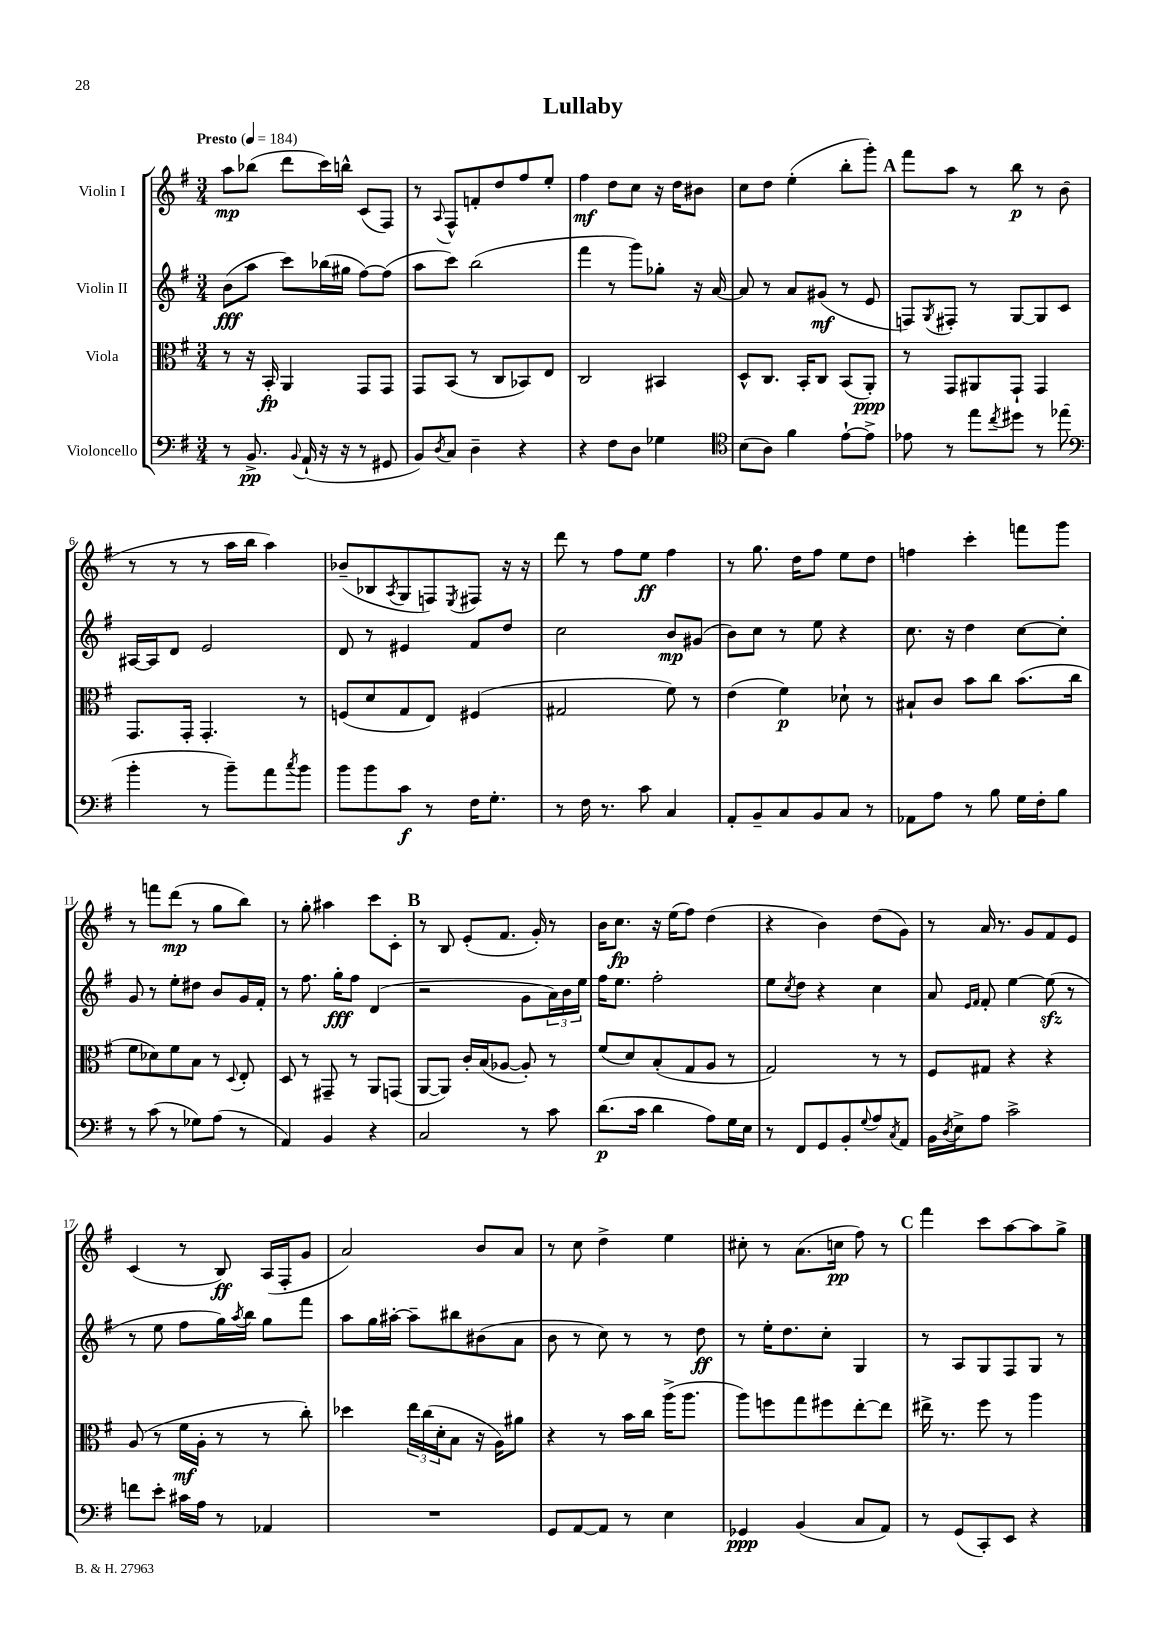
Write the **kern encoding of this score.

**kern	**dynam	**kern	**dynam	**kern	**dynam	**kern	**dynam
*part4	*part4	*part3	*part3	*part2	*part2	*part1	*part1
*staff4	*staff4	*staff3	*staff3	*staff2	*staff2	*staff1	*staff1
*I"Violoncello	*	*I"Viola	*	*I"Violin II	*	*I"Violin I	*
*clefF4	*	*clefC3	*	*clefG2	*	*clefG2	*
*k[f#]	*	*k[f#]	*	*k[f#]	*	*k[f#]	*
*M3/4	*	*M3/4	*	*M3/4	*	*M3/4	*
*MM184	*	*MM184	*	*MM184	*	*MM184	*
=1	=1	=1	=1	=1	=1	=1	=1
!	!	!	!	!	!	!LO:TX:a:B:t=Presto	!
8r	.	8r	.	(8b\L	fff	8aa\L	mp
8.BB^/	pp	16r	.	8aa\J	.	(8bb-X\J	.
.	.	16BB'/	fp	.	.	.	.
.	.	4AA/	.	8ccc\L)	.	8ddd\L	.
8qqBB/	.	.	.	.	.	.	.
(16AA`/	.	.	.	.	.	.	.
16r	.	.	.	(16bb-X\L	.	16ccc\L)	.
16r	.	.	.	16gg#X\JJ	.	16bbn^^\JJ	.
8r	.	8GG/L	.	[8ff#\L)	.	(8c/L	.
8GG#X/	.	8GG/J	.	(8ff#\J]	.	8F#/J)	.
=2	=2	=2	=2	=2	=2	=2	=2
8BB/L)	.	8GG/L	.	8aa\L	.	8r	.
8qD/	.	.	.	.	.	8qqA/	.
8C/J	.	(8BB/J	.	8ccc\J)	.	8F#^^/L	.
4D~\	.	8r	.	(2bb\	.	8fn'/	.
.	.	8C/L	.	.	.	8dd/	.
4r	.	8BB-X/)	.	.	.	8ff#/	.
.	.	8E/J	.	.	.	8ee'/J	.
=3	=3	=3	=3	=3	=3	=3	=3
4r	.	2C/	.	4fff#\	.	4ff#\	mf
8F#\L	.	.	.	8r	.	8dd\L	.
8D\J	.	.	.	8ggg\L)	.	8cc\J	.
4G-X\	.	4BB#X/	.	8gg-X'\J	.	16r	.
.	.	.	.	.	.	16dd\KL	.
.	.	.	.	16r	.	8b#X\J	.
.	.	.	.	[16a/	.	.	.
=4	=4	=4	=4	=4	=4	=4	=4
*clefC4	*	*	*	*	*	*	*
(8B\L	.	8D^^/L	.	8a/]	.	8cc\L	.
8A\J)	.	8.C/J	.	8r	.	8dd\J	.
4f#\	.	.	.	8a/L	.	(4ee'\	.
.	.	16BB'/KL	.	.	.	.	.
.	.	8C/J	.	(8g#X/J	mf	.	.
[8e`\L	.	(8BB/L	.	8r	.	8bb'\L	.
8e^\J]	.	8AA'/J)	ppp	8e/	.	8ggg'\J)	.
!!LO:REH:place=s1:t=A
=5	=5	=5	=5	=5	=5	=5	=5
8e-X\	.	8r	.	8Fn/L)	.	8fff#\L	.
.	.	.	.	8qG/	.	.	.
8r	.	8GG/L	.	8F#X'/J	.	8aa\J	.
8ee\L	.	8AA#X/	.	8r	.	8r	.
8qcc/	.	.	.	.	.	.	.
8dd#X\J	.	8GG`/J	.	[8G/L	.	8bb\	p
8r	.	4GG/	.	8G/]	.	8r	.
(8ee-X\	.	.	.	8c/J	.	(8b\	.
!!LO:LB:g=z
=6	=6	=6	=6	=6	=6	=6	=6
*clefF4	*	*	*	*	*	*	*
4b'\	.	8.GG/L	.	[16A#X/LL	.	8r	.
.	.	.	.	16A#/J]	.	.	.
.	.	.	.	8d/J	.	8r	.
.	.	16GG'/Jk	.	.	.	.	.
8r	.	4.GG'/	.	2e/	.	8r	.
8b~\L)	.	.	.	.	.	16aa\LL	.
.	.	.	.	.	.	16bb\JJ	.
8a\	.	.	.	.	.	4aa\)	.
8qcc/	.	.	.	.	.	.	.
8b\J	.	8r	.	.	.	.	.
=7	=7	=7	=7	=7	=7	=7	=7
8b\L	.	(8Fn/L	.	8d/	.	(8b-X~/L	.
8b\	.	8d/	.	8r	.	8B-X/	.
.	.	.	.	.	.	8qA/	.
8c\J	f	8G/	.	4e#X/	.	8G/	.
8r	.	8E/J)	.	.	.	8Fn/)	.
.	.	.	.	.	.	8qE/	.
16F#\KL	.	(4F#X/	.	8f#/L	.	8F#X/J	.
8.G'\J	.	.	.	.	.	.	.
.	.	.	.	8dd/J	.	16r	.
.	.	.	.	.	.	16r	.
=8	=8	=8	=8	=8	=8	=8	=8
8r	.	2G#X/	.	2cc\	.	8ddd\	.
16F#\	.	.	.	.	.	8r	.
8.r	.	.	.	.	.	.	.
.	.	.	.	.	.	8ff#\L	.
8c\	.	.	.	.	.	8ee\J	ff
4C/	.	8f#\)	.	8b/L	mp	4ff#\	.
.	.	8r	.	(8g#X/J	.	.	.
=9	=9	=9	=9	=9	=9	=9	=9
8AA'/L	.	(4e\	.	8b\L)	.	8r	.
8BB~/	.	.	.	8cc\J	.	8.gg\	.
8C/	.	4f#\)	p	8r	.	.	.
.	.	.	.	.	.	16dd\KL	.
8BB/	.	.	.	8ee\	.	8ff#\J	.
8C/J	.	8d-X`\	.	4r	.	8ee\L	.
8r	.	8r	.	.	.	8dd\J	.
=10	=10	=10	=10	=10	=10	=10	=10
8AA-X\L	.	8B#X`/L	.	8.cc\	.	4ffn\	.
8A\J	.	8c/J	.	.	.	.	.
.	.	.	.	16r	.	.	.
8r	.	8b\L	.	4dd\	.	4ccc'\	.
8B\	.	8cc\J	.	.	.	.	.
16G\LL	.	(8.b\L	.	[8cc\L	.	8fffn\L	.
16F#'\J	.	.	.	.	.	.	.
8B\J	.	.	.	8cc'\J]	.	8ggg\J	.
.	.	16cc\Jk	.	.	.	.	.
!!LO:LB:g=z
=11	=11	=11	=11	=11	=11	=11	=11
8r	.	8f#\L	.	8g/	.	8r	.
(8c\	.	8d-X\)	.	8r	.	8fffn\L	.
8r	.	8f#\	.	8ee'\L	.	(8ddd\J	mp
8G-X\L)	.	8B\J	.	8dd#X\J	.	8r	.
(8A\J	.	8r	.	8b/L	.	8gg\L	.
.	.	8qqD/	.	.	.	.	.
8r	.	8E'/	.	16g/L	.	8bb\J)	.
.	.	.	.	16f#'/JJ	.	.	.
=12	=12	=12	=12	=12	=12	=12	=12
4AA/)	.	8D/	.	8r	.	8r	.
.	.	8r	.	8.ff#\	.	8gg'\	.
4BB/	.	8GG#X~/	.	.	.	4aa#X\	.
.	.	.	.	16gg'\KL	fff	.	.
.	.	8r	.	8ff#\J	.	.	.
4r	.	8AA/L	.	(4d/	.	8ccc\L	.
.	.	(8GGn/J	.	.	.	8c'\J	.
!!LO:REH:place=s1:t=B
=13	=13	=13	=13	=13	=13	=13	=13
2C/	.	[8AA/L	.	2r	.	8r	.
.	.	8AA/J])	.	.	.	8B/	.
.	.	16c'/LL	.	.	.	(8e'/L	.
.	.	(16B/J	.	.	.	.	.
.	.	[8A-X/J	.	.	.	8.f#/J	.
8r	.	8A-'/])	.	8g\L	.	.	.
.	.	.	.	.	.	16g'/)	.
8c\	.	8r	.	24a\L)	.	8r	.
.	.	.	.	24b\	.	.	.
.	.	.	.	24ee\JJ	.	.	.
=14	=14	=14	=14	=14	=14	=14	=14
(8.d\L	p	(8f#/L	.	16ff#\KL	.	16b\KL	.
.	.	.	.	8.ee\J	.	8.cc\J	fp
.	.	8d/)	.	.	.	.	.
16c\Jk	.	.	.	.	.	.	.
4d\	.	(8B'/	.	2ff#'\	.	16r	.
.	.	.	.	.	.	(16ee\KL	.
.	.	8G/	.	.	.	8ff#\J)	.
8A\L)	.	8A/J	.	.	.	(4dd\	.
16G\L	.	8r	.	.	.	.	.
16E\JJ	.	.	.	.	.	.	.
=15	=15	=15	=15	=15	=15	=15	=15
8r	.	2G/)	.	8ee\L	.	4r	.
.	.	.	.	8qcc/	.	.	.
8FF#/L	.	.	.	8dd\J	.	.	.
8GG/	.	.	.	4r	.	4b\)	.
8BB'/	.	.	.	.	.	.	.
8qqG/	.	.	.	.	.	.	.
8A/	.	8r	.	4cc\	.	(8dd\L	.
8qC/	.	.	.	.	.	.	.
8AA/J	.	8r	.	.	.	8g\J)	.
=16	=16	=16	=16	=16	=16	=16	=16
16BB\LL	.	8F#/L	.	8a/	.	8r	.
8qD/	.	.	.	.	.	.	.
16E^\J	.	.	.	.	.	.	.
.	.	.	.	16qqe/LL	.	.	.
.	.	.	.	16qqf#/JJ	.	.	.
8A\J	.	8G#X/J	.	8f#'/	.	16a/	.
.	.	.	.	.	.	8.r	.
2c^\	.	4r	.	[4ee\	.	.	.
.	.	.	.	.	.	8g/L	.
.	.	4r	.	(8eezz\]	.	8f#/	.
.	.	.	.	8r	.	8e/J	.
!!LO:LB:g=z
=17	=17	=17	=17	=17	=17	=17	=17
8fn\L	.	(8A/	.	8r	.	(4c/	.
8e'\J	.	8r	.	8ee\	.	.	.
16c#X\LL	.	16f#\LL	mf	8ff#\L	.	8r	.
16A\JJ	.	16A'\JJ	.	.	.	.	.
8r	.	8r	.	16gg\L)	.	8B/)	ff
.	.	.	.	8qaa/	.	.	.
.	.	.	.	16bb\JJ	.	.	.
4AA-X/	.	8r	.	8gg\L	.	(16A/LL	.
.	.	.	.	.	.	16F#'/J	.
.	.	8cc'\)	.	8fff#\J	.	8g/J	.
=18	=18	=18	=18	=18	=18	=18	=18
2.r	.	4dd-X\	.	8aa\L	.	2a/)	.
.	.	.	.	16gg\L	.	.	.
.	.	.	.	[16aa#X'\JJ	.	.	.
.	.	24ee\LL	.	8aa#~\L]	.	.	.
.	.	(24cc\	.	.	.	.	.
.	.	24d'\J	.	.	.	.	.
.	.	8B\J	.	8bb#X\	.	.	.
.	.	16r	.	(8b#X\	.	8b/L	.
.	.	16A\KL)	.	.	.	.	.
.	.	8a#X\J	.	8a\J	.	8a/J	.
=19	=19	=19	=19	=19	=19	=19	=19
8GG/L	.	4r	.	8b\	.	8r	.
[8AA/	.	.	.	8r	.	8cc\	.
8AA/J]	.	8r	.	8cc\)	.	4dd^\	.
8r	.	16b\LL	.	8r	.	.	.
.	.	16cc\JJ	.	.	.	.	.
4E\	.	(16aa^\KL	.	8r	.	4ee\	.
.	.	8.aa\J	.	.	.	.	.
.	.	.	.	8dd\	ff	.	.
=20	=20	=20	=20	=20	=20	=20	=20
4GG-X/	ppp	8aa\L)	.	8r	.	8cc#X'\	.
.	.	8ffn\	.	16ee'\KL	.	8r	.
.	.	.	.	8.dd\	.	.	.
(4BB/	.	8gg\	.	.	.	(8.a\L	.
.	.	8ff#X\	.	8cc'\J	.	.	.
.	.	.	.	.	.	16ccn\Jk	pp
8C/L	.	[8ee'\	.	4G/	.	8ff#\)	.
8AA/J)	.	8ee\J]	.	.	.	8r	.
!!LO:REH:place=s1:t=C
=21	=21	=21	=21	=21	=21	=21	=21
8r	.	16ee#X^\	.	8r	.	4fff#\	.
.	.	8.r	.	.	.	.	.
(8GG/L	.	.	.	8A/L	.	.	.
8CC'/)	.	8ff#\	.	8G/	.	8ccc\L	.
8EE/J	.	8r	.	8F#/	.	[8aa\	.
4r	.	4aa\	.	8G/J	.	8aa\]	.
.	.	.	.	8r	.	8gg^\J	.
==	==	==	==	==	==	==	==
*-	*-	*-	*-	*-	*-	*-	*-
